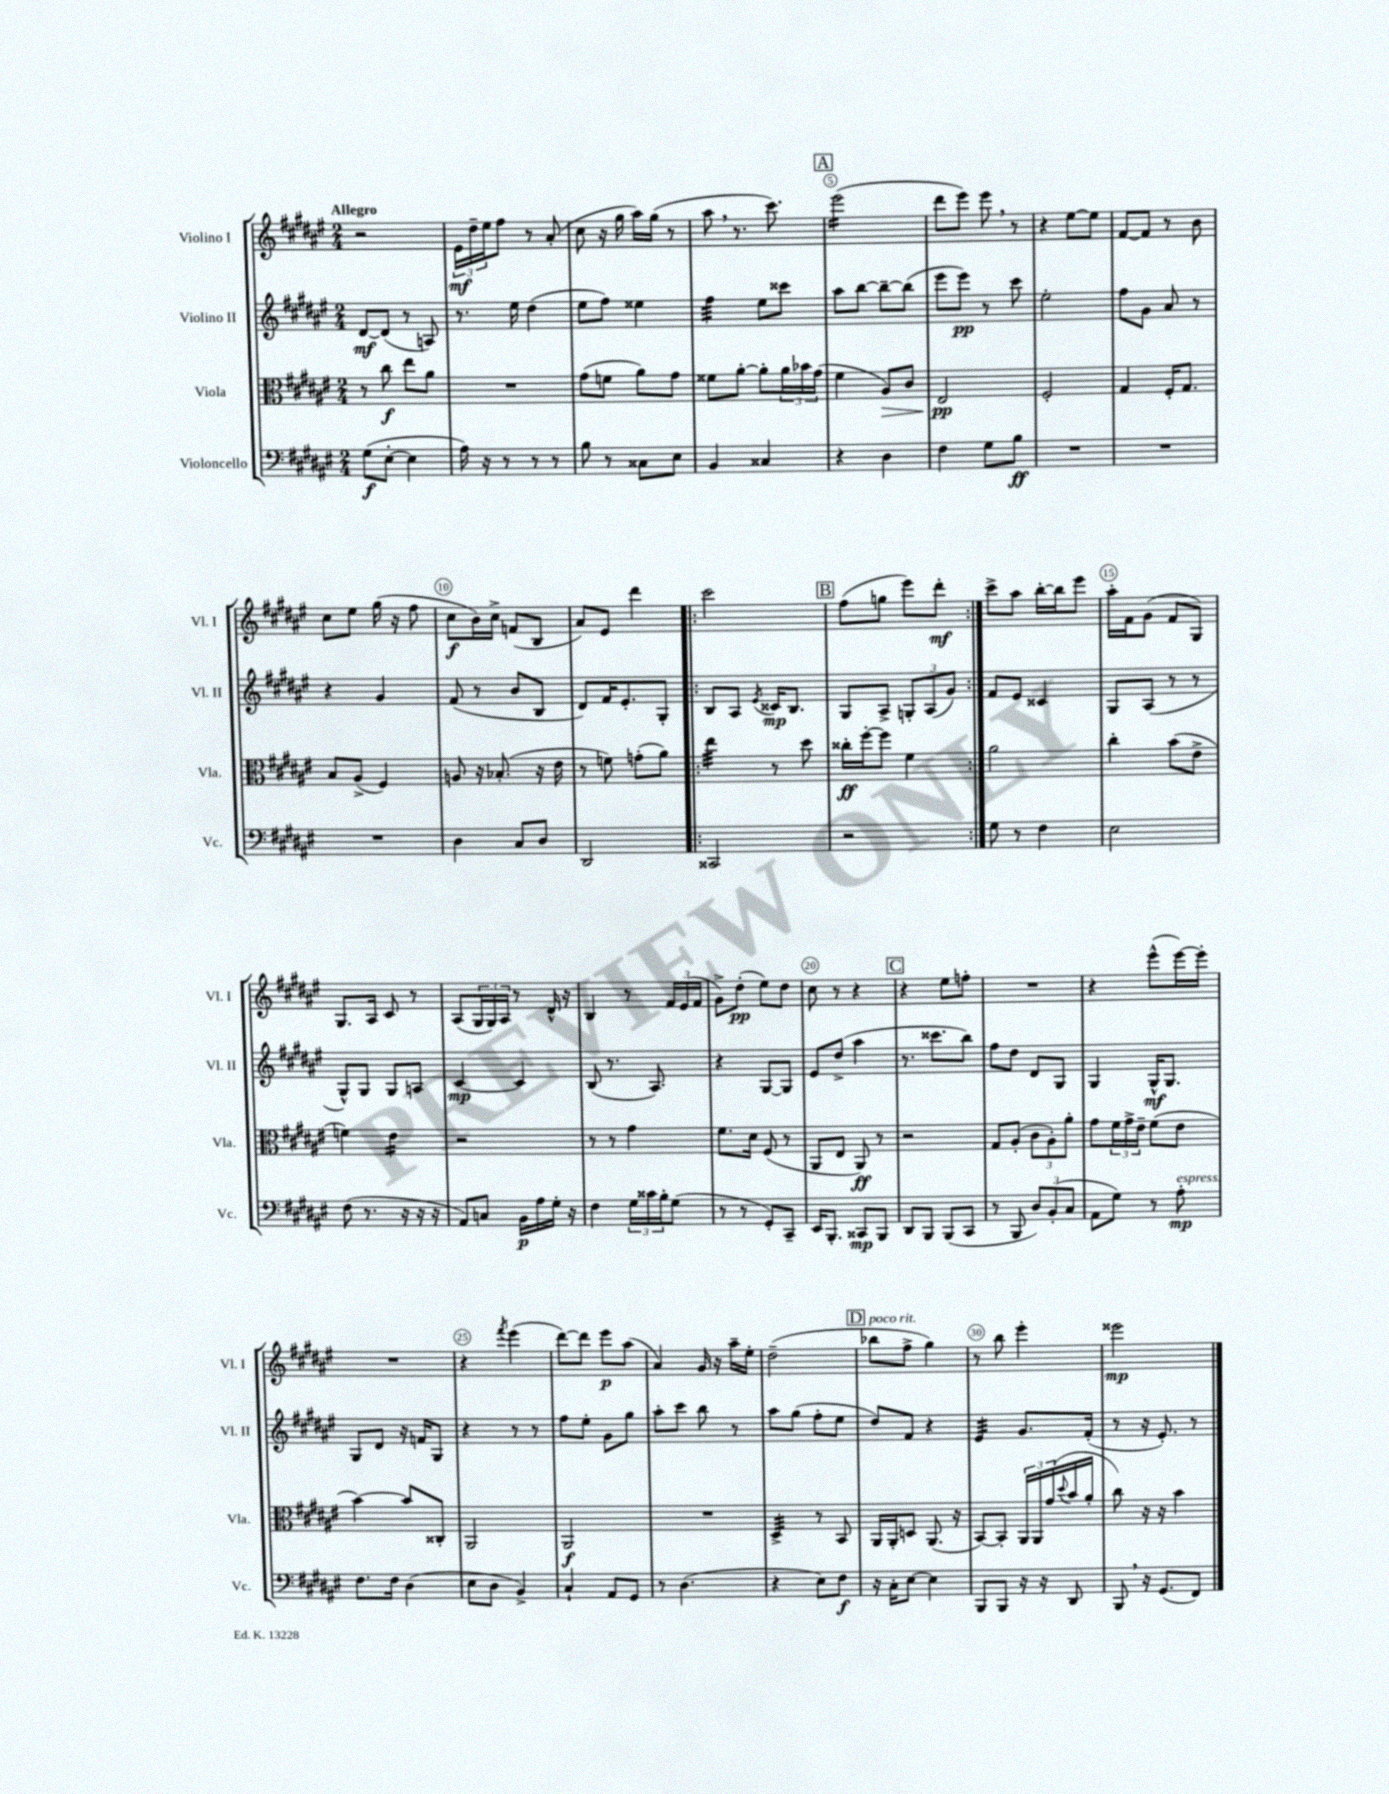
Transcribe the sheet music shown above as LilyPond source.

<<
\new StaffGroup <<
\new Staff = "s0" \with { instrumentName = "Violino I" shortInstrumentName = "Vl. I" } {
    \clef treble \key fis \major \numericTimeSignature \time 2/4 \tempo "Allegro"
    r2 |
    \tuplet 3/2 { eis'16\mf dis''16-- eis''16 } fis''8 r8 ais'8-.( |
    cis''8 r16 gis''16 ais''16) gis''16( r8 |
    ais''8 \breathe r8. cis'''8.) |
    \mark \markup { \box "A" } eis'''2:16( |
    dis'''8 eis'''8) eis'''8 \breathe r8 |
    r4 eis''8~ eis''8 |
    fis'8~ fis'8 r8 b'8 |
    cis''8 eis''8 gis''16( r16 fis''8 |
    cis''8\f b'16) cis''16-> f'8( b8 |
    ais'8) eis'8 dis'''4 |
    \repeat volta 2 { cis'''2 |
    \mark \markup { \box "B" } fis''8( g''8 eis'''8) dis'''8-.\mf | }
    cis'''8-> ais''8 b''16~-. b''16 eis'''8 |
    ais''16-. fis'16 gis'8( fis'8 gis8) |
    gis8. ais16 cis'8 r8 |
    ais8( \tuplet 3/2 { gis16 gis16) ais16 } r8 dis'16-^ r16 |
    b4 r8 \tuplet 3/2 { fis'16 eis'16( fis'16 } |
    gis'8->) dis''8-.\pp( eis''8) dis''8 |
    cis''8 r8 r4 |
    \mark \markup { \box "C" } r4 eis''8 f''8-. |
    R2 |
    r4 eis'''8-^( eis'''16~) eis'''16-. |
    R2 |
    r4 \acciaccatura { fis'''8 } eis'''4( |
    dis'''8~) dis'''8 eis'''8\p ais''8( |
    ais'4) gis'16 r16 ais''16-- eis''16-. |
    dis''2--( |
    \mark \markup { \box "D" } bes''8^\markup { \italic "poco rit." } fis''8-> gis''4) |
    r8 b''8 eis'''4-. |
    eisis'''2\mp \bar "|." |
}
\new Staff = "s1" \with { instrumentName = "Violino II" shortInstrumentName = "Vl. II" } {
    \clef treble \key fis \major \numericTimeSignature \time 2/4
    dis'8~\mf dis'8( r8 a8) |
    r8. eis''16 dis''4( |
    eis''8 fis''8) eisis''4 |
    fis''4:32 eis''8 cisis'''8 |
    \mark \markup { \box "A" } ais''8 b''8~ b''8~-- b''8( |
    eis'''8 eis'''8\pp) r8 cis'''8 |
    eis''2-. |
    fis''8 gis'8 ais'8 r8 |
    r4 gis'4 |
    fis'8( r8 b'8 b8 |
    dis'8) fis'16 eis'8.-. gis8-. |
    \repeat volta 2 { b8 ais8 \acciaccatura { eis'8 } cisis'16\mp b8. |
    \mark \markup { \box "B" } gis8 ais8-> \tuplet 3/2 { g8-. ais8( gis'8) } | }
    fis'8 eis'8 cisis'4 |
    gis8 ais8( r8 r8 |
    gis8-^) gis8 gis8 a8 |
    cis'4~\mp cis'4 |
    b8( r8. ais8.) |
    r4 gis8~ gis8 |
    eis'8 dis''8->( ais''4 |
    \mark \markup { \box "C" } r8. cisis'''8. b''8) |
    fis''8 dis''8 dis'8 gis8 |
    gis4 gis16-^\mf gis8. |
    gis8 dis'8 r16 f'16 gis8 |
    r4 r8 r8 |
    fis''8 eis''8-. gis'8 gis''8 |
    ais''8-. cis'''8 b''8 r8 |
    ais''8 gis''8( fis''8-. eis''8 |
    \mark \markup { \box "D" } dis''8) fis'8 r4 |
    eis'4:32 gis'8. fis'16-.( |
    r8 r16 eis'8.-.) r8 \bar "|." |
}
\new Staff = "s2" \with { instrumentName = "Viola" shortInstrumentName = "Vla." } {
    \clef alto \key fis \major \numericTimeSignature \time 2/4
    r8 cis''8\f eis''8 ais'8 |
    R2 |
    gis'8( f'8 ais'8) gis'8 |
    fisis'8 ais'8~-. ais'8-. \tuplet 3/2 { ais'16 bes'16 gis'16( } |
    \mark \markup { \box "A" } fis'4 ais8\>) cis'8 |
    eis2\pp\! |
    fis2-. |
    gis4 fis16-. gis8. |
    b8 ais8->( fis4) |
    a8 r16 bes8.-.( r16 eis'16 |
    r8 f'8) g'8-.( ais'8) |
    \repeat volta 2 { eis''4:32 r8 dis''8 |
    \mark \markup { \box "B" } cisis''16-.\ff fis''16~-. fis''8 fis'4 | }
    ais'2 |
    cis''4-. b'8( eis'8-> |
    f'4) eis'4:16 |
    r2 |
    r8 r8 gis'4 |
    fis'8. dis'16 fis8( r8 |
    ais,8 eis8 ais,8\ff) r8 |
    \mark \markup { \box "C" } r2 |
    gis8 ais8-.( \tuplet 3/2 { cis'8 ais8-.) ais'8-. } |
    gis'8 \tuplet 3/2 { fis'16 gis'16-> eis'16-- } fis'8( eis'8 |
    b'4~) b'8 cisis8-. |
    ais,2 |
    ais,2\f |
    R2 |
    dis4:32-> r8 b,8 |
    \mark \markup { \box "D" } ais,16 ais,16-. d8 ais,8.( r16 |
    b,8~) b,8-. \tuplet 3/2 { ais,16 ais,16 gis'16( } \appoggiatura { dis''8 } b'16 ais'16-. |
    cis''8) r16 r16 b'4 \bar "|." |
}
\new Staff = "s3" \with { instrumentName = "Violoncello" shortInstrumentName = "Vc." } {
    \clef bass \key fis \major \numericTimeSignature \time 2/4
    gis8\f( eis8~-. eis4 |
    ais16) r16 r8 r8 r8 |
    b8 r8 cisis8 eis8 |
    b,4 cisis4 |
    \mark \markup { \box "A" } r4 dis4 |
    fis4 gis8 b8\ff |
    R2 |
    R2 |
    R2 |
    dis4 cis8 dis8 |
    dis,2 |
    \repeat volta 2 { cisis,2 |
    \mark \markup { \box "B" } r2 | }
    gis8 r8 fis4 |
    eis2 |
    fis8( r8. r16 r16 r16 |
    ais,8) c8 b,16\p ais16 gis16-. r16 |
    fis4 \tuplet 3/2 { gis16 cisis'16 b16-. } gis8( |
    r8 r8 gis,8-.) cis,8-- |
    eis,16 b,,8.-. cisis,8\mp b,,8 |
    \mark \markup { \box "C" } dis,8 b,,8 b,,8( cis,8 |
    r8 b,,8 \tuplet 3/2 { dis8) b,8-.( cis8 } |
    ais,8 gis8) r8 ais8-.\mp^\markup { \italic "espress." } |
    fis8. fis16 dis4( |
    eis8 dis8 b,4->) |
    cis4-! ais,8 gis,8 |
    r8 dis4.( |
    r4 eis8) fis8\f |
    \mark \markup { \box "D" } r16 cis16-. eis8~ eis4 |
    b,,8 b,,8 r16 r16 dis,8 |
    b,,8 \breathe r16 gis,8.( fis,8) \bar "|." |
}
>>
>>
\layout { \context { \Score \override BarNumber.break-visibility = ##(#f #t #t) barNumberVisibility = #(every-nth-bar-number-visible 5) \override BarNumber.stencil = #(make-stencil-circler 0.1 0.3 ly:text-interface::print) } }
